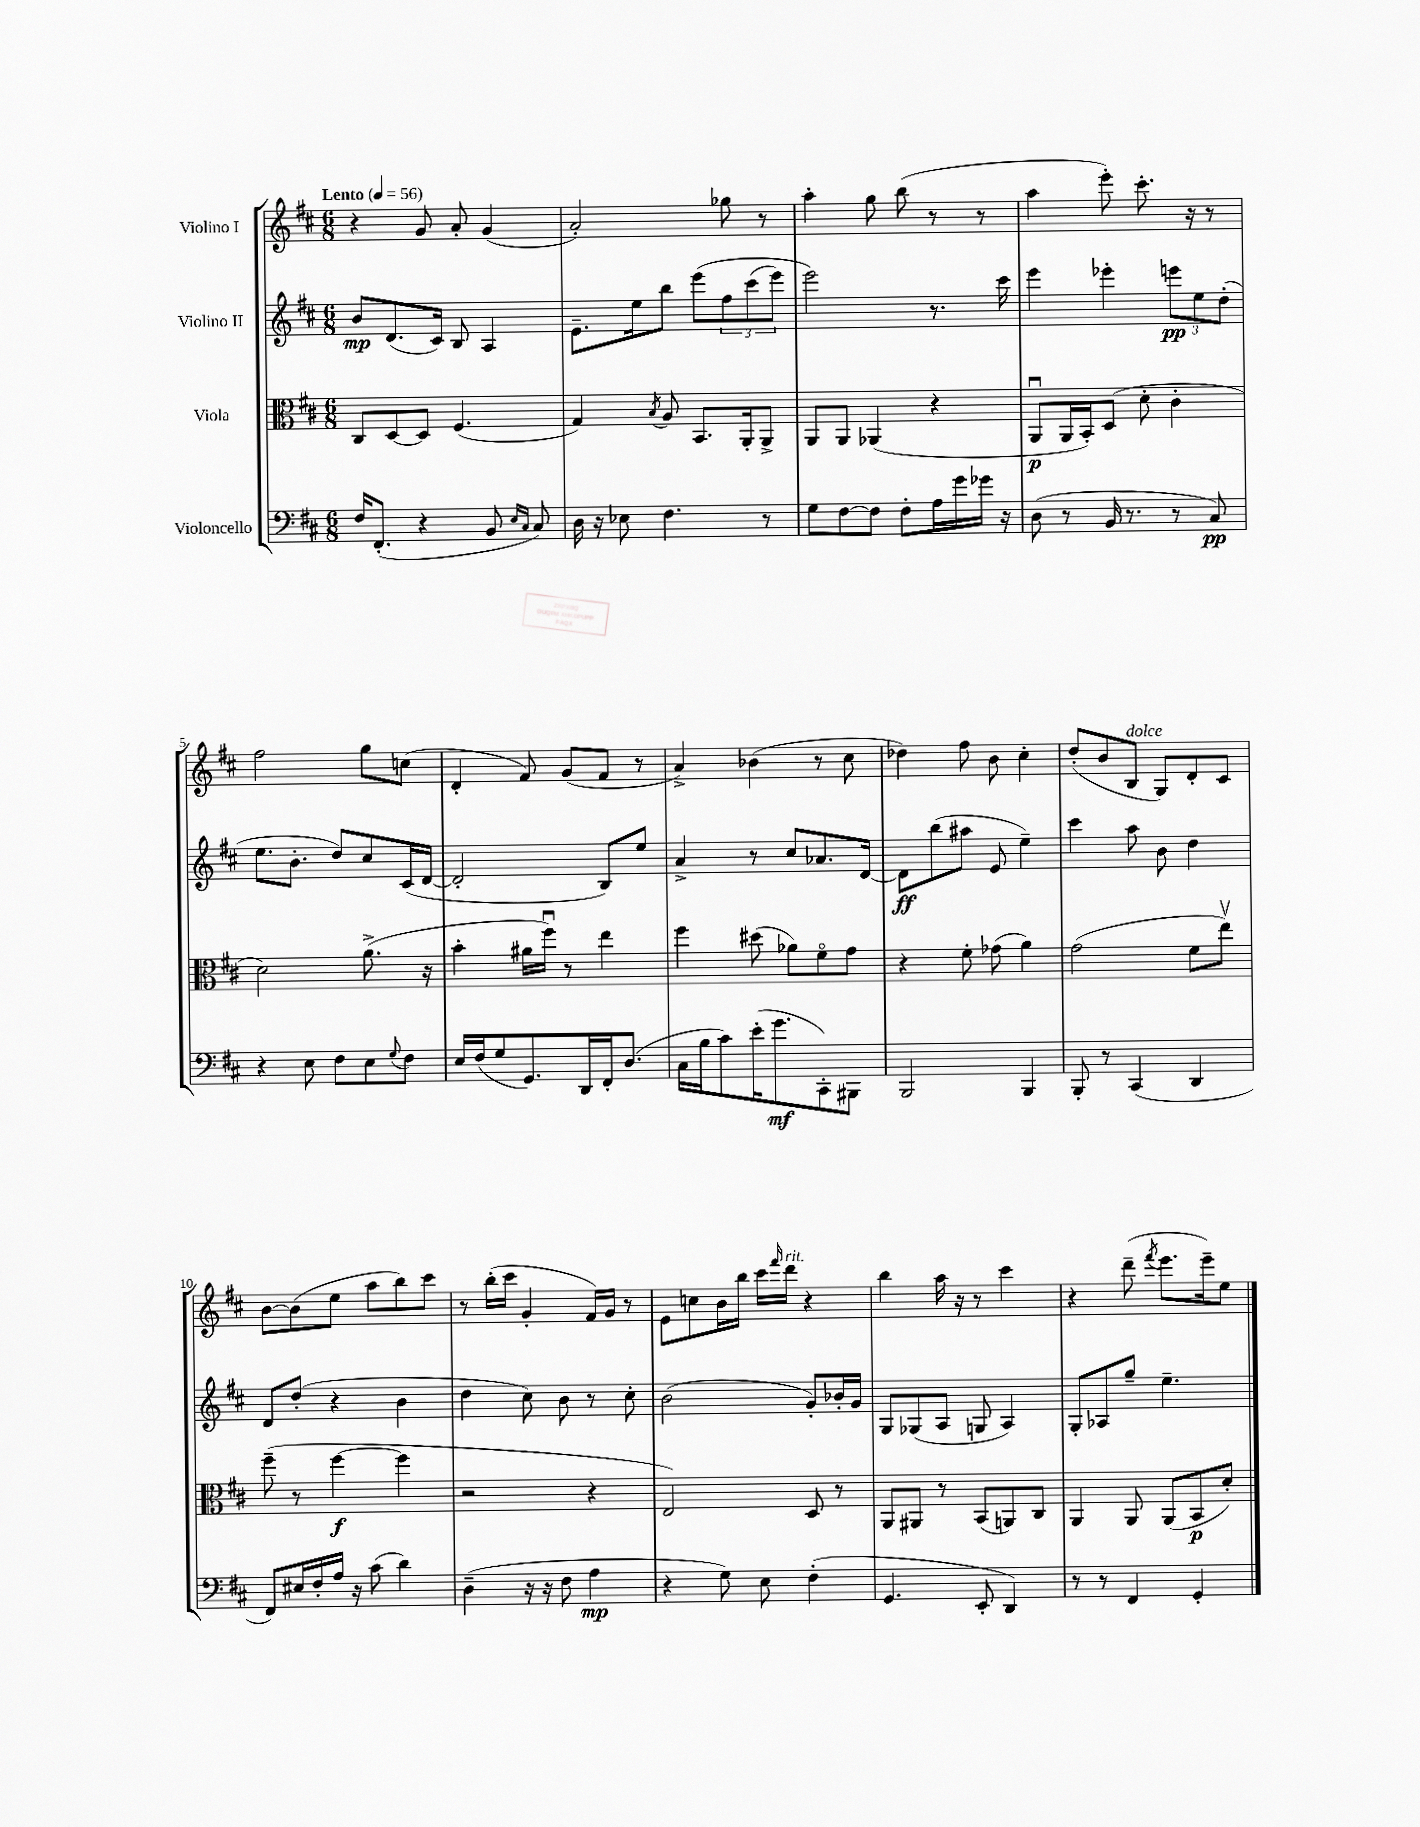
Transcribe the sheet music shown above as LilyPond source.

<<
\new StaffGroup <<
\new Staff = "s0" \with { instrumentName = "Violino I" } {
    \clef treble \key d \major \numericTimeSignature \time 6/8 \tempo "Lento" 4 = 56
    r4 g'8 a'8-. g'4( |
    a'2-.) ges''8 r8 |
    a''4-. g''8 b''8( r8 r8 |
    a''4 e'''8-.) cis'''8.-. r16 r8 |
    fis''2 g''8 c''8( |
    d'4-. fis'8) g'8( fis'8 r8 |
    a'4->) bes'4( r8 cis''8 |
    des''4) fis''8 b'8 cis''4-. |
    d''8-.( b'8 b8^\markup { \italic "dolce" } g8) d'8-. cis'8 |
    b'8~ b'8( e''8 a''8 b''8) cis'''8 |
    r8 b''16-.( cis'''16 g'4-. fis'16) g'16 r8 |
    e'8 c''8 b'16 b''16 cis'''16 \grace { fis'''16 } d'''16^\markup { \italic "rit." } r4 |
    b''4 a''16 r16 r8 cis'''4 |
    r4 d'''8--( \acciaccatura { fis'''8 } e'''8. e'''16--) e''8 \bar "|." |
}
\new Staff = "s1" \with { instrumentName = "Violino II" } {
    \clef treble \key d \major \numericTimeSignature \time 6/8
    b'8\mp d'8.( cis'16) b8 a4 |
    e'8.-- e''16 b''8 e'''8\( \tuplet 3/2 { fis''8 cis'''8( e'''8) } |
    e'''2\) r8. cis'''16 |
    e'''4 ees'''4-. \tuplet 3/2 { e'''8\pp e''8 d''8-.( } |
    e''8. b'8.-. d''8) cis''8 cis'16( d'16~ |
    d'2-. b8) e''8 |
    a'4-> r8 cis''8 aes'8. d'16~ |
    d'8\ff b''8( ais''8 e'8 e''4--) |
    cis'''4 a''8 b'8 d''4 |
    d'8 d''8-.( r4 b'4 |
    d''4 cis''8) b'8 r8 cis''8-. |
    b'2( g'8-.) bes'16-. g'16 |
    g8 ges8( a8 g8 a4) |
    g8-. aes8 g''8-- e''4.-- \bar "|." |
}
\new Staff = "s2" \with { instrumentName = "Viola" } {
    \clef alto \key d \major \numericTimeSignature \time 6/8
    cis8 d8~ d8 fis4.( |
    g4) \acciaccatura { b8 } a8 b,8. a,16-. a,8-> |
    a,8 a,8 aes,4( r4 |
    a,8\downbow\p a,16 b,16-.) d8( d'8-. cis'4-. |
    d'2) a'8.->( r16 |
    b'4-. ais'16 fis''16\downbow) r8 e''4 |
    fis''4 dis''8( aes'8) fis'8\flageolet g'8 |
    r4 fis'8-. ges'8( a'4) |
    g'2( fis'8 e''8\upbow) |
    fis''8--( r8 fis''4~\f fis''4 |
    r2 r4 |
    e2) d8 r8 |
    a,8 ais,8 r8 b,8( a,8) cis8 |
    a,4 a,8 a,8( b,8\p d'8-.) \bar "|." |
}
\new Staff = "s3" \with { instrumentName = "Violoncello" } {
    \clef bass \key d \major \numericTimeSignature \time 6/8
    fis16 fis,8.-.( r4 b,8 \grace { e16 cis16 } cis8) |
    d16 r16 ees8 fis4. r8 |
    g8 fis8~ fis8 fis8-. a16 g'16 ges'16 r16 |
    d8( r8 b,16 r8. r8 cis8\pp) |
    r4 e8 fis8 e8 \appoggiatura { g8 } fis8 |
    e16 fis16( g8 g,8.) d,16 fis,16-. d8.( |
    cis16 b16 cis'8) e'16-.( g'8.\mf cis,8-.) bis,,8 |
    b,,2 b,,4 |
    b,,8-. r8 cis,4( d,4 |
    fis,8) eis16 fis16-. a16 r16 cis'8( d'4) |
    d4--( r16 r16 fis8 a4\mp |
    r4 g8) e8 fis4-.( |
    g,4. e,8-. d,4) |
    r8 r8 fis,4 g,4-. \bar "|." |
}
>>
>>
